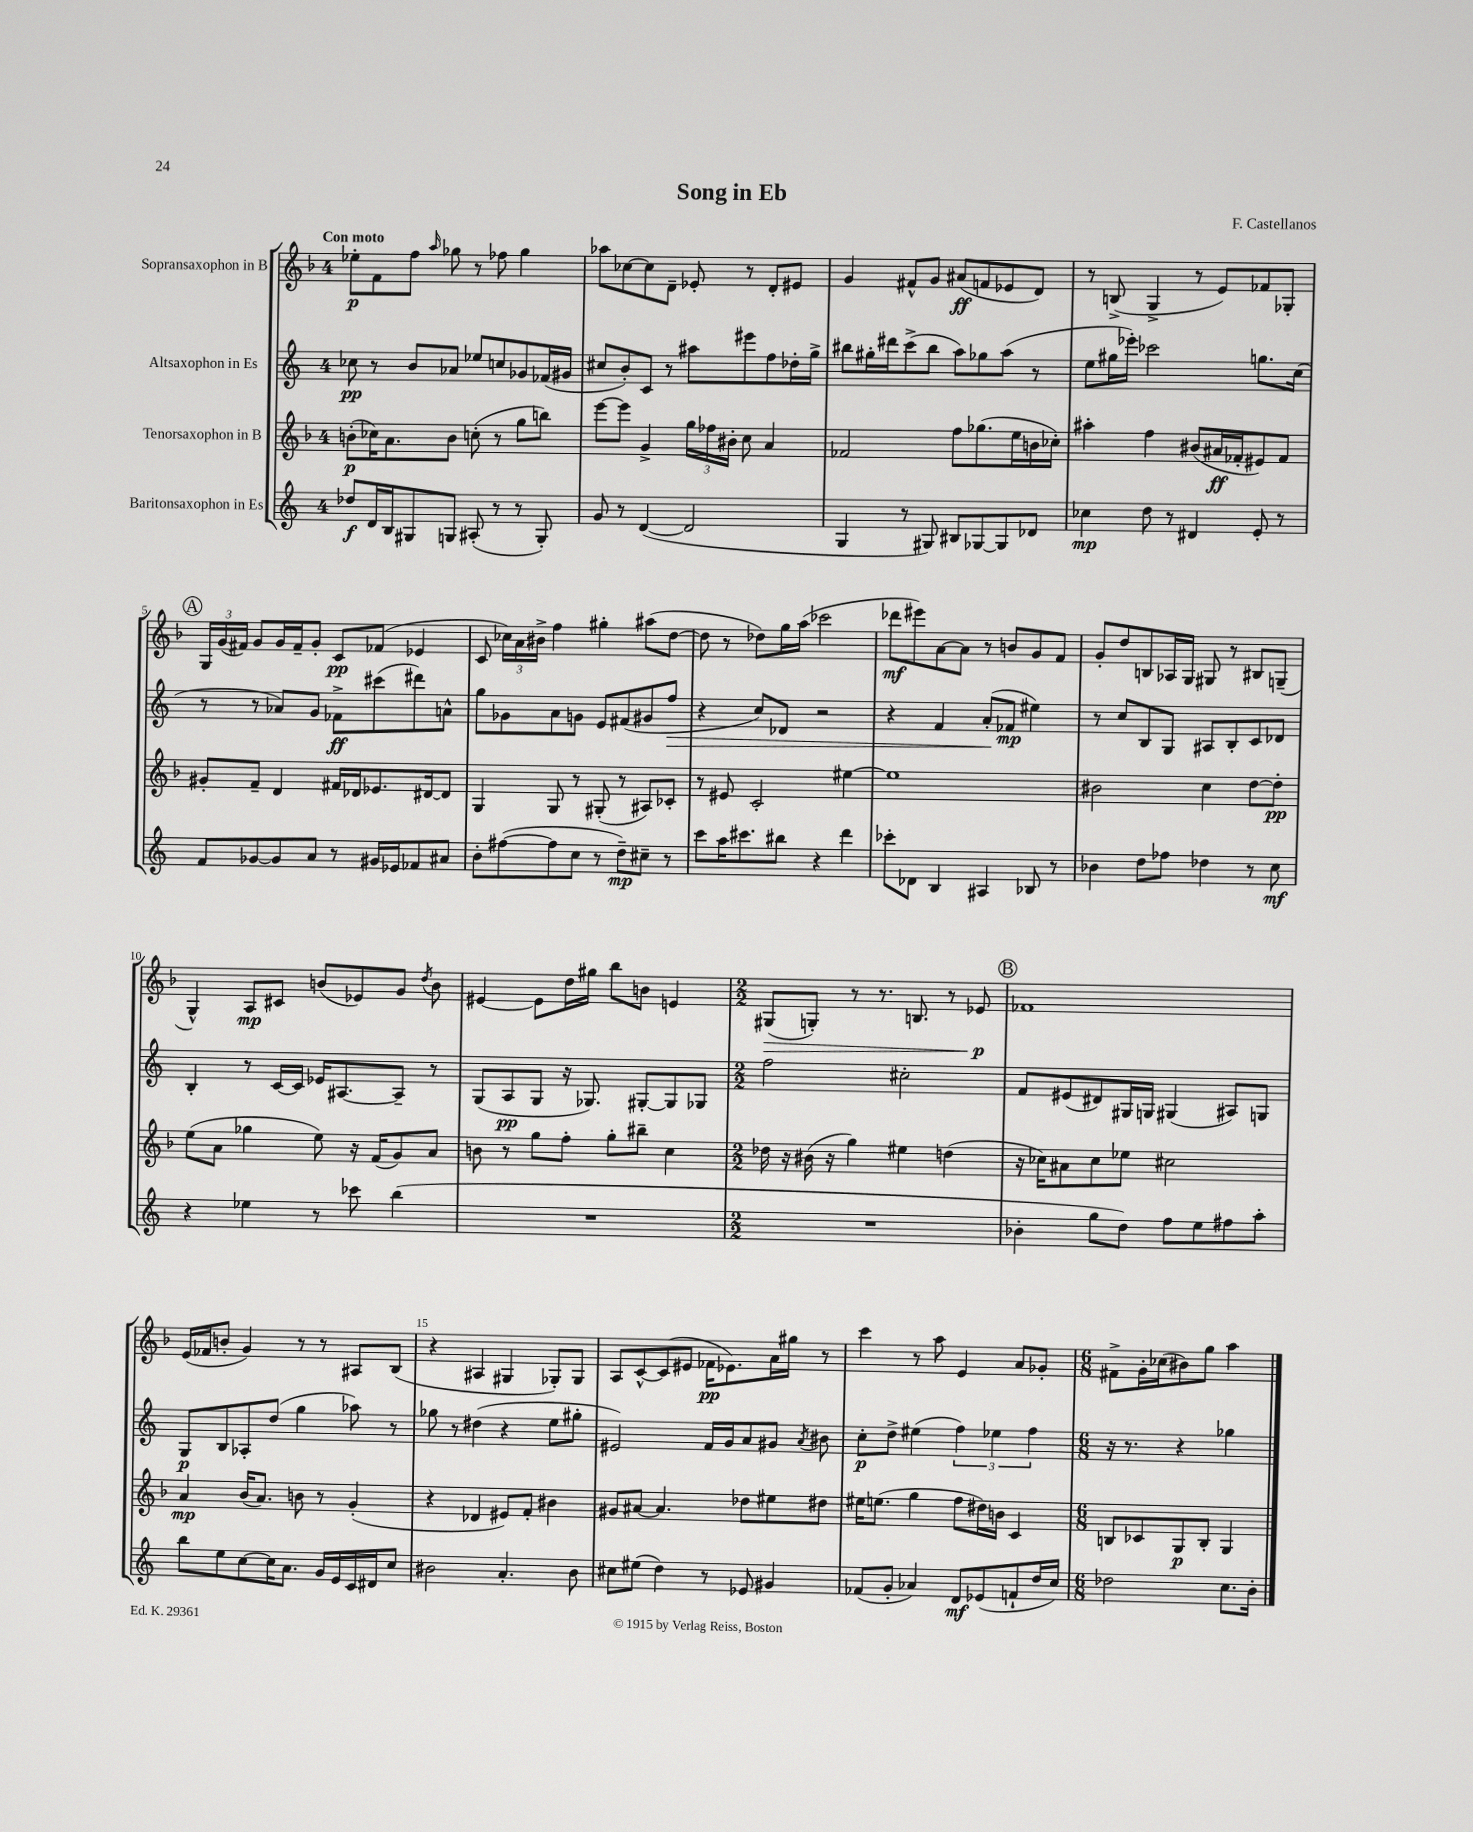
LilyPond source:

\header { title = "Song in Eb" composer = "F. Castellanos" }
<<
\new StaffGroup <<
\new Staff = "s0" \with { instrumentName = "Sopransaxophon in B" } {
    \clef treble \key f \major \once \override Staff.TimeSignature.style = #'single-digit \time 4/4 \tempo "Con moto"
    \autoBeamOff ees''8[-.\p f'8 f''8] \grace { a''16 } ges''8 r8 fes''8 ges''4 |
    aes''8[ ces''8~ ces''8 d'8]-- ees'8-. r8 d'8[-. eis'8] |
    g'4 fis'8[-^ g'8] ais'8[\ff( f'8 ees'8 d'8]) |
    r8 b8->( g4-> r8 e'8[) fes'8 ges8]-. |
    \mark \markup { \circle "A" } \tuplet 3/2 { g16[ g'16( fis'16]) } g'8[ g'16 fis'16-- g'8]-. c'8[\pp fes'8]( ees'4 |
    c'8 \tuplet 3/2 { ces''16[) a'16 bis'16]-> } f''4 gis''4-. ais''8[( d''8]~ |
    d''8 r8 des''8[) g''16 a''16]( ces'''2 |
    des'''8[\mf eis'''8) a'8~ a'8] r8 b'8[ g'8 f'8] |
    g'8[-. d''8 b8 aes16 g16] gis8 r8 bis8[ g8]--( |
    g4-^) a8[\mp cis'8] b'8[( ees'8) g'8] \acciaccatura { d''8 } b'8 |
    eis'4~ eis'8[ d''16 gis''16] bes''8[ b'8] e'4 |
    \numericTimeSignature \time 2/2 gis8[\>( g8]-.) r8 r8. b8. r8 ees'8\p\! |
    \mark \markup { \circle "B" } fes'1 |
    e'16[( fes'16 b'8]-. g'4) r8 r8 ais8[ bes8]( |
    r4 ais4 gis4 ges8[-.) ges8] |
    a8[ c'8~-^ c'8( eis'8] fes'16[\pp ees'8.) a'16 gis''16] r8 |
    c'''4 r8 a''8 e'4 a'8[ ges'8]-. |
    \numericTimeSignature \time 6/8 fis'8[-> g'16-. ces''16( bis'8) g''8] a''4 \bar "|." |
}
\new Staff = "s1" \with { instrumentName = "Altsaxophon in Es" } {
    \clef treble \key c \major \once \override Staff.TimeSignature.style = #'single-digit \time 4/4
    \autoBeamOff ces''8\pp r8 b'8[ aes'8] ees''8[ c''8 ges'8 fes'16( gis'16] |
    cis''8[ b'8-.) c'8] r8 ais''8[ eis'''8 f''8 des''16-. g''16]-> |
    bis''8[ gis''16-. dis'''16 c'''8->( bis''8] a''8[) ges''8 a''8]( r8 |
    e''8[ gis''16 ees'''16]-.) ces'''2 g''8.[ c''16]( |
    \mark \markup { \circle "A" } r8 r8 aes'8[) g'8] fes'8[->\ff cis'''8( dis'''8) a'8]-^ |
    g''8[ ges'8 a'8 g'8] e'8[ fis'8( gis'8 f''8]\> |
    r4 c''8[) des'8] r2 |
    r4 f'4 a'8[-.\!( fes'8]\mp eis''4) |
    r8 c''8[ b8 g8] ais8[ b8-. c'8 des'8] |
    b4-. r8 c'16[~ c'16] ees'16[ ais8.~ ais8]-- r8 |
    g8[( a8\pp g8] r16 ges8.) gis8[~-. gis8 ges8] |
    \numericTimeSignature \time 2/2 f''2 cis''2-. |
    \mark \markup { \circle "B" } f'8[ eis'8( dis'8) gis16 g16] gis4( ais8[) g8] |
    g8[\p b8 aes8-. d''8]( g''4 aes''8) r8 |
    ges''8 r8 dis''4( r4 e''8[ gis''8]-. |
    eis'2) f'16[ g'16 a'8 gis'8] \acciaccatura { a'8 } bis'8 |
    c''8[-.\p d''8]-> eis''4( \tuplet 3/2 { f''4) ees''4 f''4 } |
    \numericTimeSignature \time 6/8 r16 r8. r4 ges''4 \bar "|." |
}
\new Staff = "s2" \with { instrumentName = "Tenorsaxophon in B" } {
    \clef treble \key f \major \once \override Staff.TimeSignature.style = #'single-digit \time 4/4
    \autoBeamOff b'8[-.\p( ces''16) a'8. b'8] c''8-.( r8 g''8[ b''8]) |
    e'''8[~ e'''8] g'4-> \tuplet 3/2 { g''16[ fes''16 bis'16]-. } c''8 a'4 |
    fes'2 f''8[ ges''8.( e''16 b'16 ces''16]-.) |
    ais''4-. f''4 bis'8[( ais'16\ff fes'16-. eis'8) fes'8] |
    \mark \markup { \circle "A" } gis'8[-. f'8]-- d'4 fis'16[ des'16 ees'8. dis'16~ dis'8] |
    g4 g8 r8 gis8-.( r8 ais8[) ces'8]-. |
    r8 eis'8 c'2-. eis''4~ |
    eis''1 |
    bis'2 c''4 d''8[~ d''8]-.\pp |
    e''8[( a'8] ges''4 e''8) r16 f'16[( g'8) a'8] |
    b'8 r8 g''8[ f''8]-. g''8[-. bis''8]-- c''4 |
    \numericTimeSignature \time 2/2 des''16 r16 bis'16( r16 g''4) eis''4 d''4( |
    \mark \markup { \circle "B" } r16 ces''16[) ais'8 ces''8 ees''8] cis''2 |
    a'4\mp bes'16[( a'8.]) b'8 r8 g'4-.( |
    r4 des'4 eis'8[) f'8]-. bis'4 |
    gis'8[ ais'8]~ ais'4. des''8[ eis''8 dis''8] |
    eis''16[ e''8.]( g''4 f''8[ dis''16) b'16] c'4 |
    \numericTimeSignature \time 6/8 b8[ ces'8 g8\p b8]-. g4 \bar "|." |
}
\new Staff = "s3" \with { instrumentName = "Baritonsaxophon in Es" } {
    \clef treble \key c \major \once \override Staff.TimeSignature.style = #'single-digit \time 4/4
    \autoBeamOff des''8[\f d'16 b16 gis8 g8] ais8-.( r8 r8 g8-.) |
    g'8 r8 d'4~( d'2 |
    g4 r8 gis8) bis8[ ges8~ ges8 des'8] |
    ces''4\mp d''8 r8 dis'4 e'8-. r8 |
    \mark \markup { \circle "A" } f'8[ ges'8~ ges'8 a'8] r8 gis'16[ ees'16 fes'8 ais'8] |
    b'8[-. fis''8~( fis''8 c''8] r8 d''8[--\mp) cis''8]-- r8 |
    c'''8[ a''16 cis'''8. bis''8] r4 d'''4 |
    ces'''8[-. des'8] b4 ais4 bes8 r8 |
    bes'4 d''8[ fes''8] des''4 r8 c''8\mf |
    r4 ees''4 r8 ces'''8 b''4( |
    R1 |
    \numericTimeSignature \time 2/2 R1 |
    \mark \markup { \circle "B" } bes'4-. g''8[ d''8]) f''8[ e''8 fis''8 a''8]-. |
    b''8[ e''8 c''8~ c''16 a'8.] g'16[ e'16 c'16 dis'16 c''8] |
    bis'2 a'4.-. bis'8 |
    cis''8[ eis''8]( d''4) r8 ees'8 gis'4 |
    fes'8[( g'8]-. aes'4) d'8[\mf ees'8( f'8-! d''16 c''16]) |
    \numericTimeSignature \time 6/8 des''2 c''8.[ b'16]-. \bar "|." |
}
>>
>>
\layout { \context { \Score \override BarNumber.break-visibility = ##(#f #t #t) barNumberVisibility = #(every-nth-bar-number-visible 5) } }
